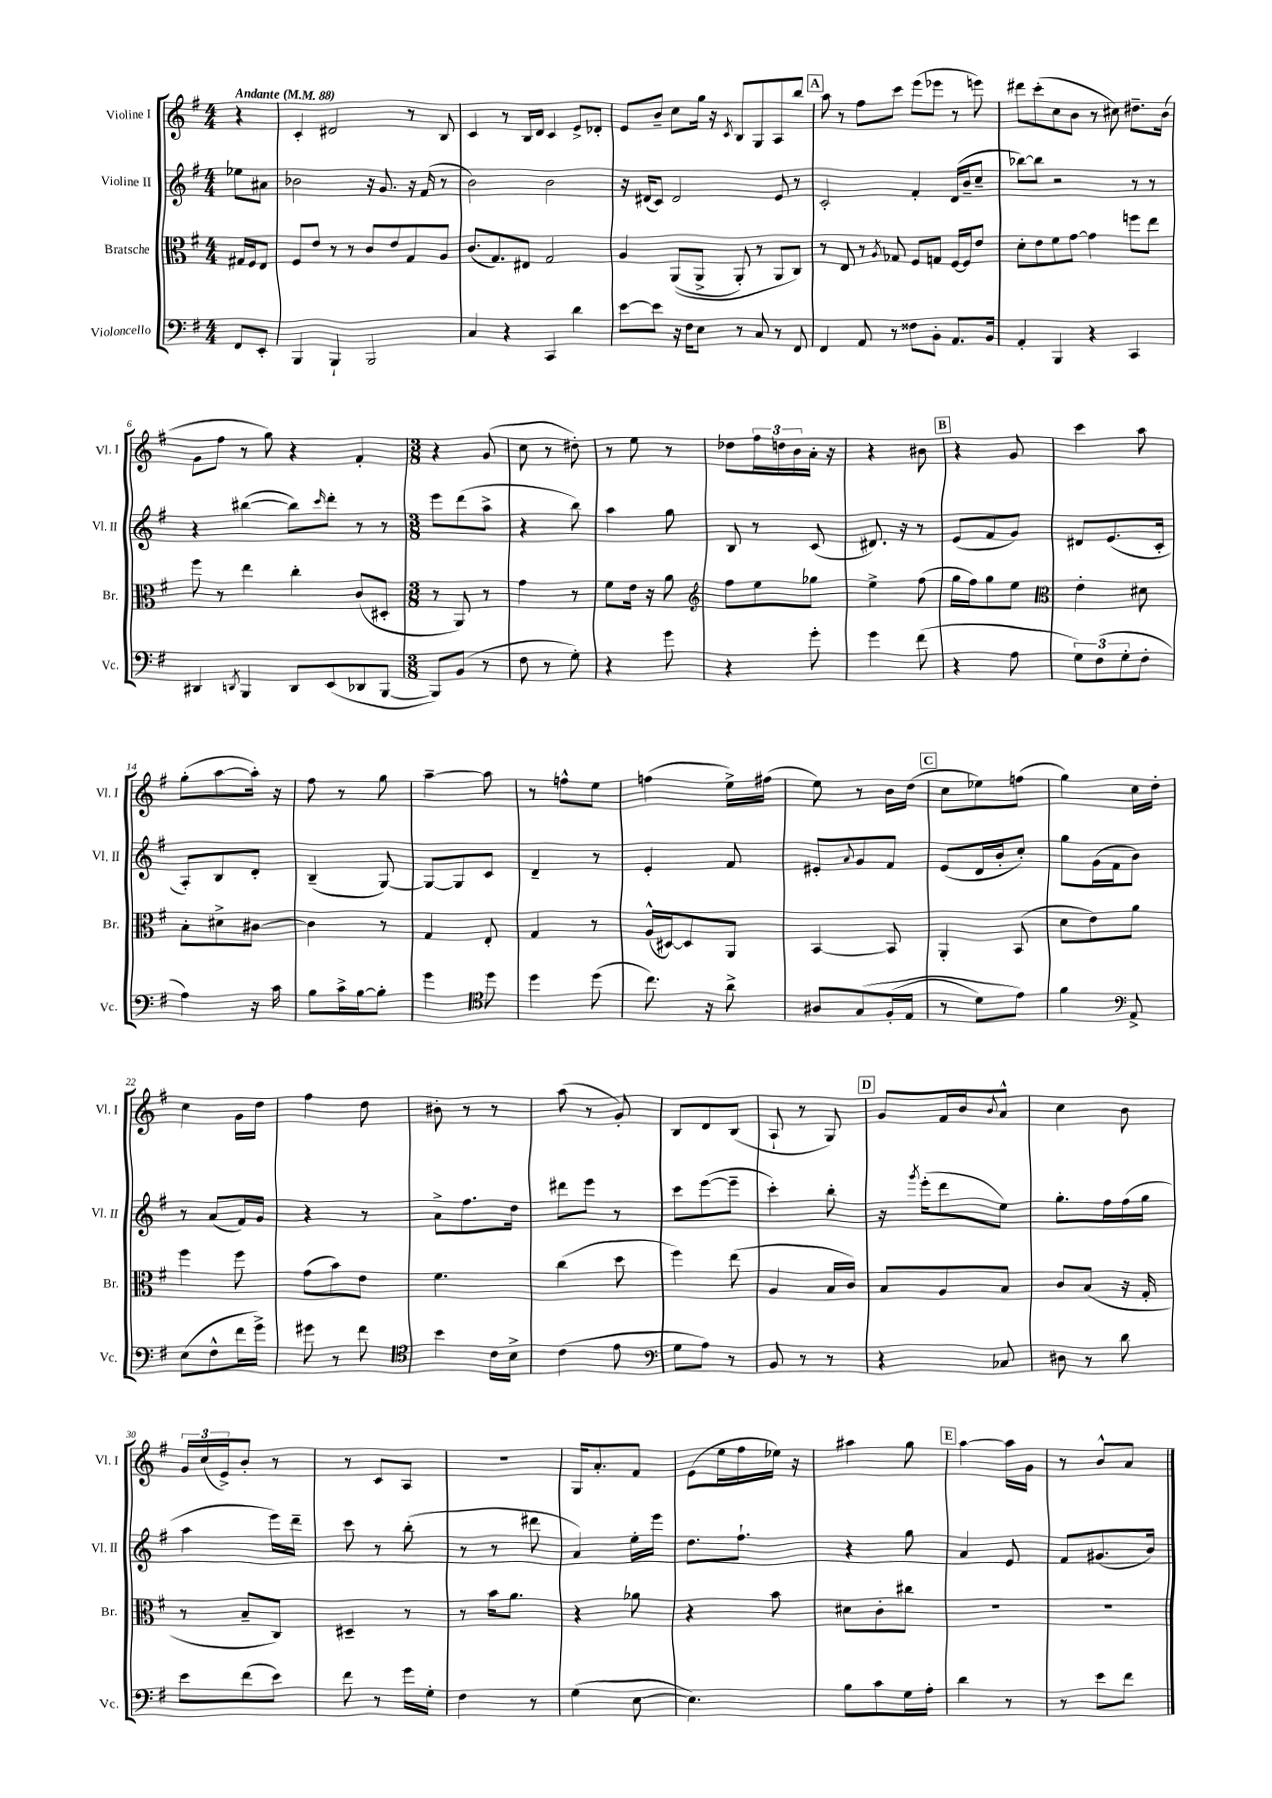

**kern	**kern	**kern	**kern
*part4	*part3	*part2	*part1
*staff4	*staff3	*staff2	*staff1
*I"Violoncello	*I"Bratsche	*I"Violine II	*I"Violine I
*I'Vc.	*I'Br.	*I'Vl. II	*I'Vl. I
*clefF4	*clefC3	*clefG2	*clefG2
*k[f#]	*k[f#]	*k[f#]	*k[f#]
*M4/4	*M4/4	*M4/4	*M4/4
*MM88	*MM88	*MM88	*MM88
=	=	=	=
!	!	!	!LO:TX:a:B:t=Andante
8FF#/L	16G#X/LL	8ee-X\L	4r
.	16F#/J	.	.
8EE'/J	8E/J	8a#X\J	.
=1	=1	=1	=1
4BBB/	8F#/L	2b-X\	4c'/
.	8e/J	.	.
4BBB`/	8r	.	2d#X/
.	8r	.	.
2BBB/	8c/L	16r	.
.	.	8.g/	.
.	8e/	.	.
.	8G/	16r	8r
.	.	(16f#/	.
.	8A/J	8r	8B/
=2	=2	=2	=2
4C/	(8.c/L	2b\)	4c/
.	8.G/)	.	.
4r	.	.	8r
.	8E#X/J	.	16B/LL
.	.	.	16d/JJ
4CC/	2G/	2b\	4c/
4d\	.	.	8e^/L
.	.	.	8d-X'/J
=3	=3	=3	=3
[8e\L	4A/	16r	8e/L
.	.	(16d#X/KL	.
8e\J]	.	8c/J)	8b~/J
16r	((8AA/L	2d#/	8cc\L
16F#\KL	.	.	.
8E\J	8AA^/J	.	16gg\Jk
.	.	.	16r
.	.	.	8qc/
8r	8AA'/)	.	8B/L
8C/	8r	.	8G/
8r	8AA/L	8e/	8A/
8FF#/	8C/J)	8r	8bb/J
!!LO:REH:place=s1:t=A
=4	=4	=4	=4
4FF#/	8r	2c'/	8aa\
.	8E/	.	8r
8AA/	8r	.	8ff#\L
.	8qA/	.	.
8r	8G-X/	.	8ccc\J
8F##X\L	8F#/L	4f#'/	(8eee\L
8BB'\J	8Gn/J	.	8eee-X\J
8.AA/L	[16F#/LL	(16d/LL	8r
.	16F#/J]	16b~/J	.
.	8e/J	8cc~/J	8eeen\)
16BB/Jk	.	.	.
=5	=5	=5	=5
4AA'/	8d'\L	[8bb-X\L)	8ddd#X\L
.	8e\	8bb-\J]	(8ccc'\
4BBB/	8f#\	2r	8cc\
.	[8g\J	.	8b\J
4r	4g\]	.	8r
.	.	.	8cc#X\)
4CC/	8ffn\L	8r	8.dd#X~\L
.	8ee\J	8r	.
.	.	.	(16b\Jk
!!LO:LB:g=z
=6	=6	=6	=6
4DD#X/	8ff#\	4r	8g\L
.	8r	.	8ff#\J
8qDDn/	.	.	.
4BBB/	4ee\	([4bb#X\	8r
.	.	.	8gg\)
8DD/L	4cc'\	8bb#\L])	4r
.	.	16qqccc/	.
(8EE/	.	8ddd'\J	.
8DD-X/	(8c/L	8r	4f#'/
[8BBB/J	8D#X'/J	8r	.
=7	=7	=7	=7
*M3/8	*M3/8	*M3/8	*M3/8
8BBB/L])	8r	8eee\L	4r
(8BB/J	8AA/)	(8ddd\	.
8r	8r	8aa^\J	(8g/
=8	=8	=8	=8
8F#\	4g\	4r	8cc\
8r	.	.	8r
8G'\)	8r	8bb\)	8dd#X'\)
=9	=9	=9	=9
4r	8f#\L	4aa\	8r
.	16e\Jk	.	8ee\
.	16r	.	.
8g\	8a\	8gg\	8r
=10	=10	=10	=10
*	*clefG2	*	*
4r	8ff#\L	8B/	8dd-X\L
.	8ee\	8r	24ff#\L
.	.	.	24ddn\
.	.	.	24b\
8g'\	8gg-X\J	(8c/	16a'\JJ
.	.	.	16r
=11	=11	=11	=11
4g\	4ee^\	8.d#X/)	4r
.	.	16r	.
(8f#\	(8ff#\	8r	8b#X\
!!LO:REH:place=s1:t=B
=12	=12	=12	=12
4r	16gg\LL	(8e/L	4r
.	16ff#\J)	.	.
.	8gg\	8f#/	.
8A\	8ee\J	8g/J)	8g/
=13	=13	=13	=13
*	*clefC3	*	*
12G\L)	4e'\	8d#X/L	4ccc\
(12F#\	.	.	.
.	.	(8.e/	.
12G'\	.	.	.
8F#'\J	8d#X\	.	8aa\
.	.	16c'/Jk	.
!!LO:LB:g=z
=14	=14	=14	=14
4A\)	8B'\L	8A'/L)	(8gg'\L
.	8d#X^\	8B/	[8aa\
16r	[8c#X\J	8d'/J	16aa'\Jk])
16c\	.	.	16r
=15	=15	=15	=15
8B\L	4c#\]	(4B~/	8ff#\
16c^\L	.	.	8r
[16B\J	.	.	.
8B'\J]	8r	[8G/)	8gg\
=16	=16	=16	=16
4g\	4G/	8G/L_	[4aa~\
.	.	8G/]	.
*clefC4	*	*	*
8dd\	8E'/	8c/J	8aa\]
=17	=17	=17	=17
4dd\	4G/	4d~/	8r
.	.	.	8ffn^^\L
(8dd\	8r	8r	8ee\J
=18	=18	=18	=18
8.cc\)	(16A^^/LL	4e'/	(4ffn\
.	[16D#X/J)	.	.
.	8D#/]	.	.
16r	.	.	.
8a^\	8AA/J	8f#/	16ee^\LL)
.	.	.	(16ff#X\JJ
=19	=19	=19	=19
8A#X/L	[4BB/	8e#X'/L	8ee\)
.	.	8qqa/	.
(8G/	.	8g/	8r
(16F#'/L	8BB/]	8f#/J	16b\LL
16E/JJ	.	.	(16dd\JJ
!!LO:REH:place=s1:t=C
=20	=20	=20	=20
8r	4AA'/	(8e/L	8cc\L
8d\L)	.	16d/L	8ee-X\)
.	.	16b'/J	.
8e\J)	(8BB/	8cc'/J)	(8ffn\J
=21	=21	=21	=21
4f#\	8d\L	8gg\L	4gg\)
.	8e\)	(16g\L	.
.	.	16f#\J	.
*clefF4	*	*	*
8AA^/	8a\J	8b\J)	16cc\LL
.	.	.	16dd'\JJ
!!LO:LB:g=z
=22	=22	=22	=22
(8E\L	4ff#\	8r	4cc\
8F#^^\	.	(8a/L	.
16f#\L	8ff#\	16f#/L)	16g\LL
16g^\JJ)	.	16g/JJ	16dd\JJ
=23	=23	=23	=23
8g#X\	(8g\L	4r	4ff#\
8r	8b\)	.	.
8f#\	8e\J	8r	8dd\
=24	=24	=24	=24
*clefC4	*	*	*
4b\	4.f#\	8a^\L	8b#X'\
.	.	8.ff#\	8r
16c\LL	.	.	8r
16B^\JJ	.	16dd\Jk	.
=25	=25	=25	=25
(4c\	(4cc\	8ddd#X\L	(8aa\
.	.	8eee\J	8r
8e\	8dd\	8r	8g'/)
=26	=26	=26	=26
*clefF4	*	*	*
8G\L	4ff#\)	8ccc\L	8B/L
8A\J)	.	([8eee\	8d/
8r	(8ee\	8eee~\J]	(8B/J
=27	=27	=27	=27
8BB/	4A/	4ccc'\)	8A`/
8r	.	.	8r
8r	16B/LL	8bb'\	8G/)
.	16c/JJ)	.	.
!!LO:REH:place=s1:t=D
=28	=28	=28	=28
4r	8B/L	16r	8g/L
.	.	8qggg/	.
.	.	(16eee'\KL	.
.	8A/	8ddd\	16f#/L
.	.	.	16b/J
.	.	.	8qqb/
8C-X/	8B/J	8ee\J)	8a^^/J
=29	=29	=29	=29
8D#X\	8c/L	8.gg'\L	4cc\
8r	(8B/J	.	.
.	.	16ff#\L	.
8d\	16r	(16ff#\	8b\
.	16G'/	16gg\JJ	.
!!LO:LB:g=z
=30	=30	=30	=30
8e\L	8r	4aa\	24g/LL
.	.	.	(24cc/
.	.	.	24e^/J)
(8f#\	8B~/L	.	8b'/J
8e\J)	8C/J)	16eee\LL)	8r
.	.	16ddd~\JJ	.
=31	=31	=31	=31
8f#\	4D#X~/	8ccc\	8r
8r	.	8r	8c/L
16g\LL	8r	(8bb'\	8A/J
16G'\JJ	.	.	.
=32	=32	=32	=32
4F#\	8r	8r	4.r
.	16b\KL	8r	.
.	8.a\J	.	.
8r	.	8ddd#X\	.
=33	=33	=33	=33
(4G\	4r	4a/)	16G/KL
.	.	.	8.a'/
[8E\	8a-X\	16ee'\LL	8f#/J
.	.	16eee\JJ	.
=34	=34	=34	=34
4.E\])	4r	8.dd\L	(8e\L
.	.	.	16ee\L
.	.	8.ff#`\J	16ff#\
.	8b\	.	16ee-X\JJ)
.	.	.	16r
=35	=35	=35	=35
8B\L	8d#X\L	4r	4aa#X\
8c\	8c'\	.	.
16G\L	8cc#X\J	8gg\	8gg\
16A'\JJ	.	.	.
!!LO:REH:place=s1:t=E
=36	=36	=36	=36
4d\	4.r	4a/	[4aa\
8r	.	8e/	16aa\LL]
.	.	.	16g\JJ
=37	=37	=37	=37
8r	4.r	8f#/L	8r
8e\L	.	(8.g#X/	8b^^/L
8f#\J	.	.	8a/J
.	.	16b/Jk)	.
==	==	==	==
*-	*-	*-	*-
